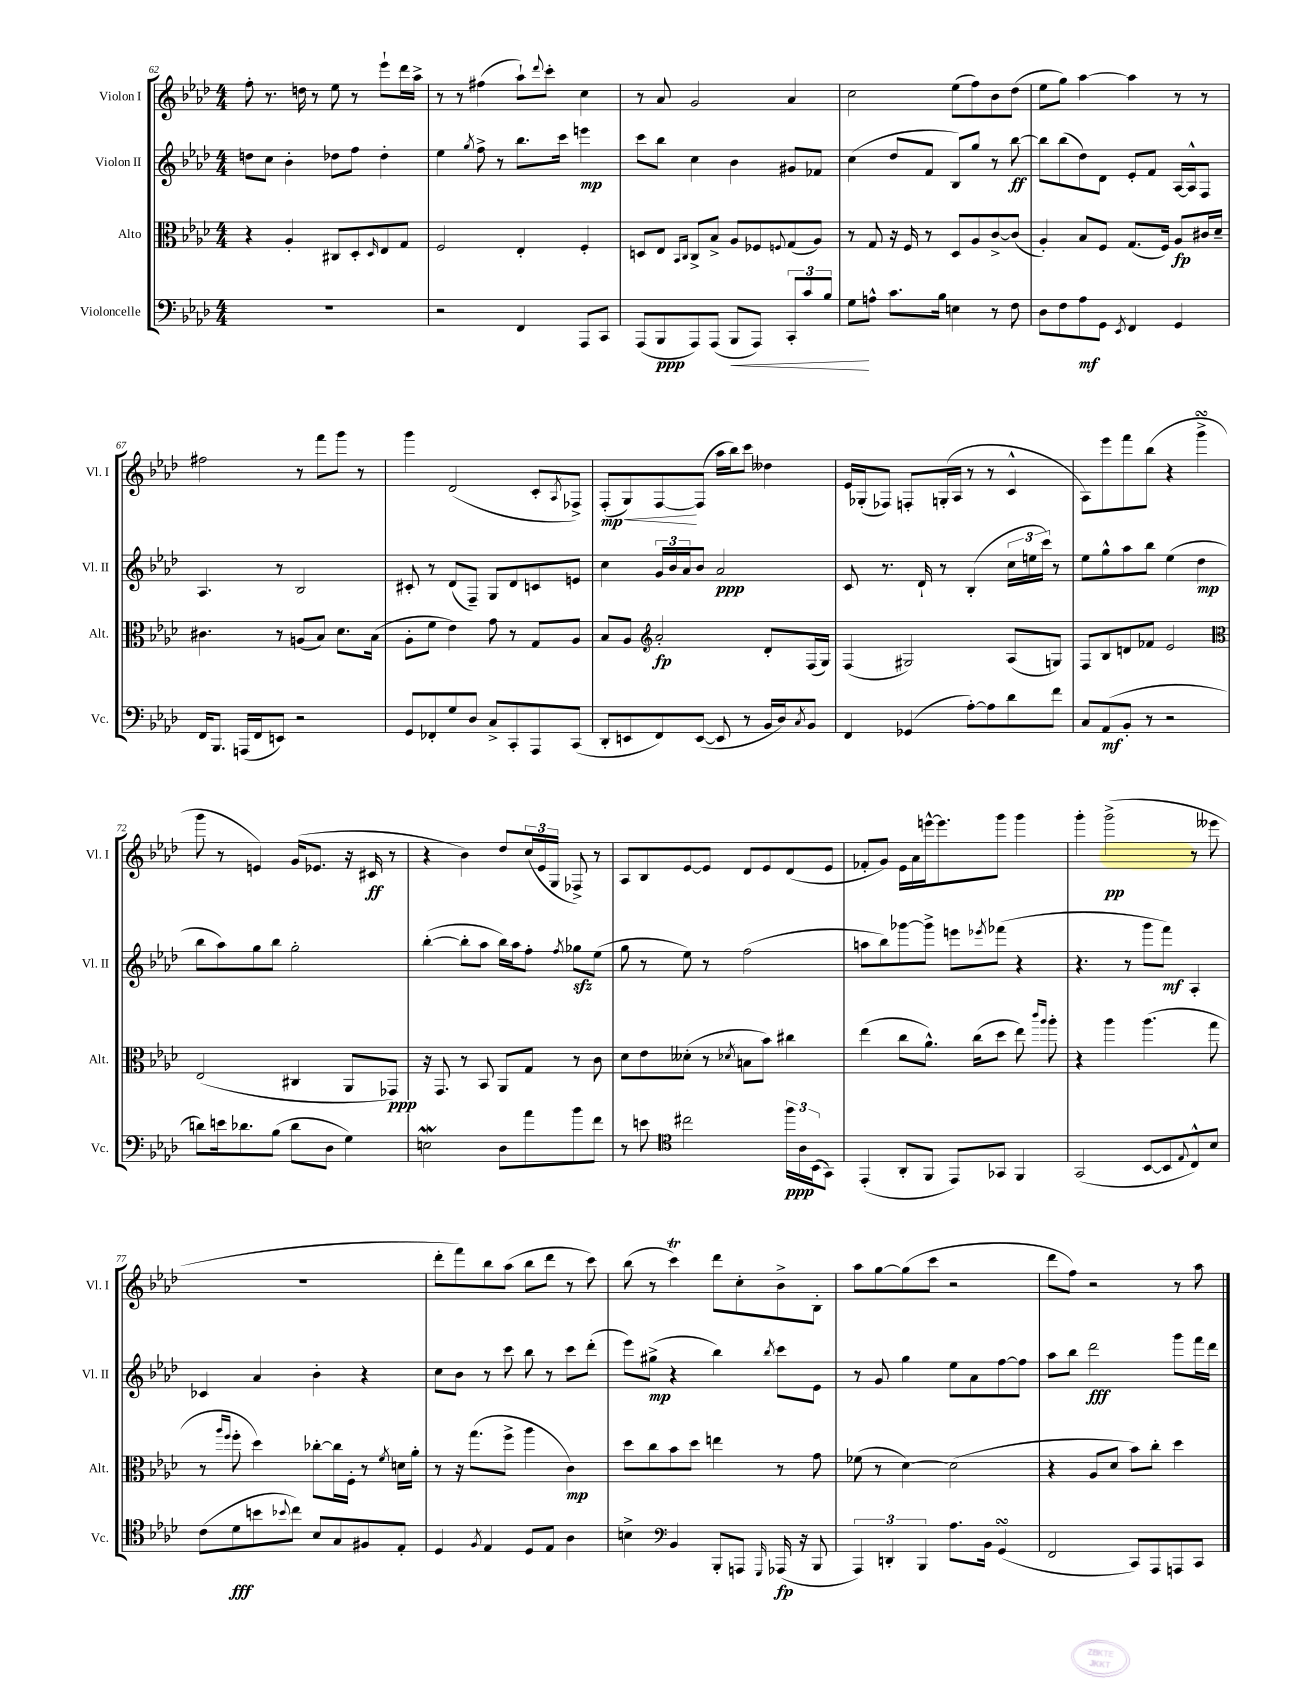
<<
\new StaffGroup <<
\new Staff = "s0" \with { instrumentName = "Violon I" shortInstrumentName = "Vl. I" } {
    \clef treble \key aes \major \numericTimeSignature \time 4/4
    f''8-. r8. d''16 r8 ees''8 r8 ees'''8-! des'''16 aes''16-> |
    r8 r8 fis''4( aes''8-!) \appoggiatura { des'''8 } c'''8-. c''4 |
    r8 aes'8 g'2 aes'4 |
    c''2 ees''8( f''8) bes'8 des''8( |
    ees''8 g''8) aes''4~ aes''4 r8 r8 |
    fis''2 r8 f'''8 g'''8 r8 |
    g'''4 des'2( c'8-. \acciaccatura { aes8 } fes8->) |
    f8-.\mp\<( g8) f8~\! f8( aes''16 bes''16) c'''8 deses''4 |
    ees'16 ges16-.( fes8) f8-. g16-.( aes16 r8 r8 c'4-^ |
    aes8) ees'''8 f'''8 bes''8( r4 g'''4->\turn |
    g'''8 r8 e'4) g'16( ees'8. r16 cis'16\ff r8 |
    r4 bes'4) des''8 \tuplet 3/2 { c''16( ees'16 g16 } fes8->) r8 |
    aes8 bes8 ees'8~ ees'8 des'8 ees'8 des'8( ees'8 |
    fes'8-. g'8) ees'16 aes'16 e'''16~-^ e'''8. g'''8 g'''4 |
    g'''4-. g'''2->\pp( r8 eeses'''8 |
    R1 |
    des'''8-. f'''8) bes''8 aes''8( bes''8 des'''8 r8 c'''8) |
    bes''8( r8 c'''4\trill) des'''8 c''8-. bes'8-> bes8-. |
    aes''8 g''8~ g''8( c'''8 r2 |
    des'''8 f''8) r2 r8 aes''8 \bar "|." |
}
\new Staff = "s1" \with { instrumentName = "Violon II" shortInstrumentName = "Vl. II" } {
    \clef treble \key aes \major \numericTimeSignature \time 4/4
    d''8 c''8 bes'4-. des''8 f''8 des''4-. |
    ees''4 \acciaccatura { g''8 } f''8-> r8 bes''8. c'''16 e'''4\mp |
    c'''8 bes''8 c''4 bes'4 gis'8 fes'8 |
    c''4( des''8 f'8 bes8) g''8 r8 bes''8~\ff |
    bes''8 bes''8( des''8) des'8 ees'8-. f'8 aes16~ aes16-^ f8 |
    aes4. r8 bes2 |
    cis'8-. r8 des'8( f8--) g8 des'8 c'8 e'8 |
    c''4 \tuplet 3/2 { g'16 bes'16 aes'16 } bes'8 aes'2\ppp |
    c'8 r8. des'16-! r8 bes4-.( \tuplet 3/2 { c''16 e''16 c'''16) } r8 |
    ees''8 g''8-^ aes''8 bes''8 ees''4( des''4\mp |
    bes''8 aes''8) g''8 bes''8 g''2-. |
    bes''4~-.( bes''8-. aes''8 bes''16) aes''16 f''8-. \acciaccatura { f''8 } ges''8\sfz ees''8( |
    g''8 r8 ees''8) r8 f''2( |
    a''8 bes''8) ges'''8~ ges'''8-> e'''8 \acciaccatura { ees'''8 } fes'''8( r4 |
    r4. r8 g'''8 f'''8\mf) aes4-. |
    ces'4 aes'4 bes'4-. r4 |
    c''8 bes'8 r8 c'''8 bes''8 r8 c'''8 des'''8-.( |
    ees'''8) gis''8->\mp( r4 bes''4) \acciaccatura { bes''8 } c'''8 ees'8 |
    r8 g'8 g''4 ees''8 aes'8 f''8~ f''8 |
    aes''8 bes''8 des'''2\fff g'''8 f'''16 des'''16 \bar "|." |
}
\new Staff = "s2" \with { instrumentName = "Alto" shortInstrumentName = "Alt." } {
    \clef alto \key aes \major \numericTimeSignature \time 4/4
    r4 aes4-. cis8 des8-. \grace { des16 } ees8 g8 |
    f2 ees4-. f4-. |
    d8 ees8 \grace { bes,16 c16 } c8-> bes8-> aes8 fes8 \appoggiatura { f8 } g8( aes8) |
    r8 g8 r16 f16 r8 des8 aes8 c'8~-> c'8( |
    aes4-.) bes8 f8 g8.( f16) aes8\fp cis'16 des'16-- |
    cis'4. r8 a8( bes8) des'8. bes16( |
    aes8-. f'8 ees'4) g'8 r8 g8 aes8 |
    bes8 aes8 \clef treble aes'2-.\fp des'8-. f16( g16) |
    f4( gis2) aes8( g8) |
    f8 bes8 d'8 fes'8 ees'2 |
    \clef alto ees2( cis4 aes,8 ges,8\ppp) |
    r16 g,8. r8 bes,8 aes,8 g8 r8 c'8 |
    des'8 ees'8 deses'8-.( r8 \acciaccatura { des'8 } b8 bes'8) cis''4 |
    ees''4( c''8 aes'8.-^) c''16( des''8 ees''8) \grace { c'''16 aes''16 } aes''8-. |
    r4 aes''4 aes''4.( g''8 |
    r8 \grace { aes''16 f''16 } f''8-. des''4) ces''8~-. ces''16 f16-. r8 \acciaccatura { f'8 } d'16 aes'16-. |
    r8 r16 g''8.( f''8-> aes''4 c'4\mp) |
    des''8 c''8 bes'8 des''8 e''4 r8 g'8 |
    fes'8( r8 des'4~) des'2( |
    r4 aes8 des'8 bes'8) c''8-. des''4 \bar "|." |
}
\new Staff = "s3" \with { instrumentName = "Violoncelle" shortInstrumentName = "Vc." } {
    \clef bass \key aes \major \numericTimeSignature \time 4/4
    R1 |
    r2 f,4 aes,,8 c,8 |
    aes,,8( bes,,8\ppp aes,,8) aes,,8( bes,,8\< aes,,8) \tuplet 3/2 { c,8-. c'8 bes8 } |
    g8\! a8-^ c'8. bes16 e4 r8 f8 |
    des8 f8 aes8\mf g,8 \acciaccatura { ees,8 } f,4 g,4 |
    f,16 bes,,8. a,,16( f,16 e,8) r2 |
    g,8 fes,8-. g8 des8 c8-> c,8-. aes,,8 c,8( |
    des,8-. e,8 f,8) e,8~( e,8 r8 bes,16 des16) \acciaccatura { c8 } bes,8 |
    f,4 ges,4( aes8~-.) aes8 des'8 f'8 |
    c8 aes,8\mf( bes,8-. r8 r2 |
    d'8) e'16 des'8. bes8( des'8 des8 g4) |
    e2\mordent des8 aes'8 bes'8 f'8 |
    r8 e'8 \clef tenor cis''2 \tuplet 3/2 { f''16\ppp aes16 bes,16( } g,8) |
    ees,4-.( aes,8-. f,8 ees,8) ges,8 f,4 |
    g,2( bes,8~ bes,8 \appoggiatura { ees8 } c8-^) bes8 |
    c'8( des'8\fff b'8 \appoggiatura { bes'8 } c''8) bes8 g8 fis8 ees8-. |
    des4 \acciaccatura { f8 } ees4 des8 ees8 aes4 |
    b4-> \clef bass bes,4 bes,,8-. a,,8 \grace { g,,16 } aes,,16\fp( r16 bes,,8 |
    \tuplet 3/2 { aes,,4) d,4-. bes,,4 } aes8. bes,16 g,4\turn( |
    f,2 c,8) aes,,8 a,,8 c,8 \bar "|." |
}
>>
>>
\layout { \context { \Score currentBarNumber = #62 } }
